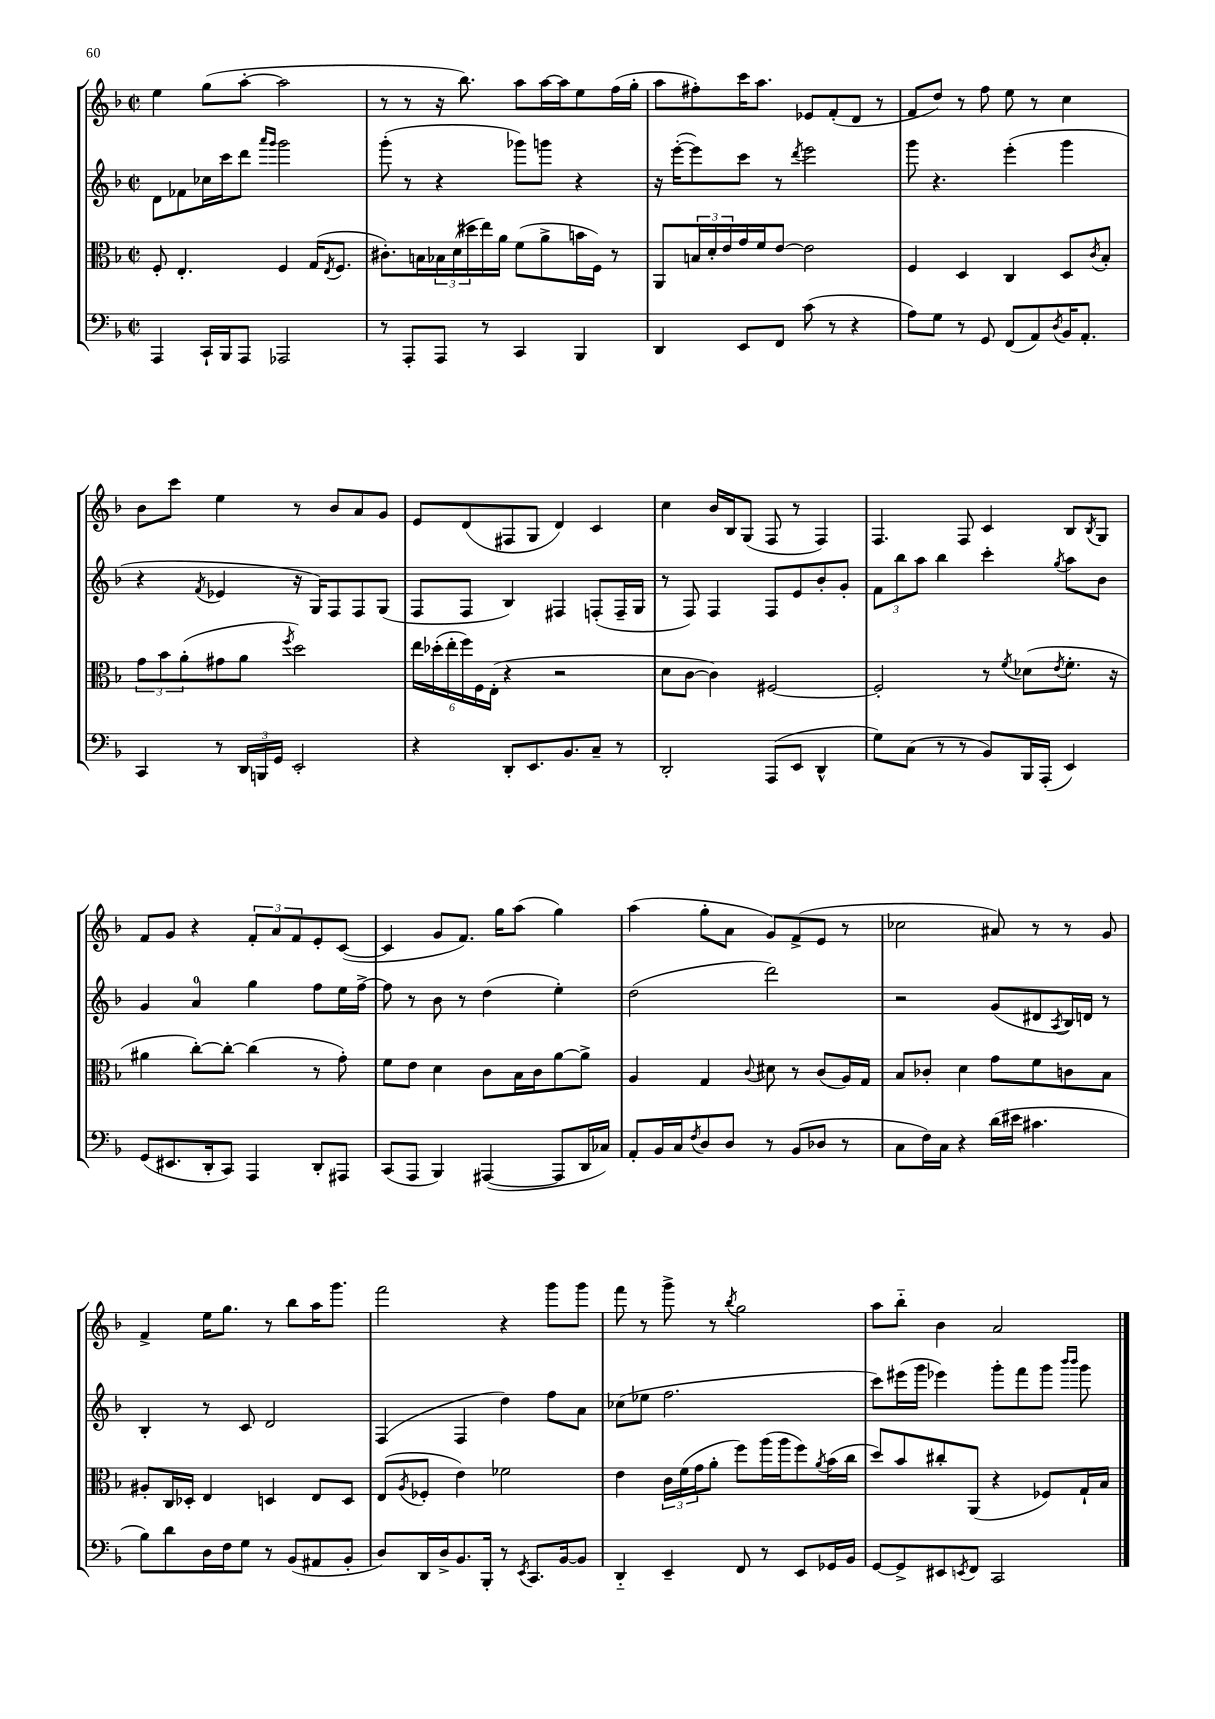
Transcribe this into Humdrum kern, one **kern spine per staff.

**kern	**kern	**kern	**kern
*staff4	*staff3	*staff2	*staff1
*clefF4	*clefC3	*clefG2	*clefG2
*k[b-]	*k[b-]	*k[b-]	*k[b-]
*M2/2	*M2/2	*M2/2	*M2/2
*met(c|)	*met(c|)	*met(c|)	*met(c|)
4AAA	8F'	8d	4ee
.	4.E'	8f-	.
16CC`	.	16cc-	(8gg
16BBB-	.	16ccc	.
8AAA	.	8ddd	[8aa'
.	.	16qqaaa	.
.	.	16qqggg	.
2AAA-	4F	2ggg	2aa]
.	(16G	.	.
.	8qE	.	.
.	8.F	.	.
=	=	=	=
8r	8.c#')	(8ggg'	8r
8AAA'	.	8r	8r
.	16B	.	.
8AAA	24B-	4r	16r
.	(24d	.	.
.	.	.	8.bb-)
.	24dd#	.	.
8r	16ee)	.	.
.	16a	.	.
4CC	(8f	8ggg-)	8aa
.	8a^	8ggg	[16aa
.	.	.	16aa]
4BBB-	16b	4r	8ee
.	16F)	.	.
.	8r	.	(16ff
.	.	.	16gg'
=	=	=	=
4DD	8AA	16r	8aa
.	.	([16eee'	.
.	24B	8eee])	8ff#')
.	24d'	.	.
.	24e	.	.
8EE	16g	8ccc	16ccc
.	16f	.	8.aa
8FF	[8e	8r	.
.	.	8qddd	.
(8c	2e]	2eee	8e-
8r	.	.	(8f'
4r	.	.	8d
.	.	.	8r
=	=	=	=
8A)	4F	8ggg	8f
8G	.	4.r	8dd)
8r	4D	.	8r
8GG	.	.	8ff
(8FF	4C	(4eee'	8ee
8AA)	.	.	8r
8qD	.	.	.
16BB-	8D	4ggg	4cc
8.AA'	.	.	.
.	8qc	.	.
.	8B-'	.	.
=	=	=	=
4CC	12g	4r	8b-
.	12b-	.	.
.	.	.	8ccc
.	(12a'	.	.
.	.	8qf	.
8r	8g#	4e-	4ee
24DD	8a	.	.
24BBB	.	.	.
24GG	.	.	.
.	8qff	.	.
2EE'	2dd)	16r	8r
.	.	16G)	.
.	.	8F	8b-
.	.	8F	8a
.	.	(8G	8g
=	=	=	=
4r	24ee	8F	8e
.	(24dd-'	.	.
.	24ee'	.	.
.	24ff)	8F	(8d
.	24F	.	.
.	(24E'	.	.
8DD'	4r	4B-)	8F#
8.EE	.	.	8G
.	2r	4F#	4d)
8.BB-	.	.	.
8C~	.	(8F'	4c
8r	.	16F~	.
.	.	16G	.
=	=	=	=
2DD'	8d	8r	4cc
.	[8c	8F)	.
.	4c])	4F	16b-
.	.	.	16B-
.	.	.	(8G
(8AAA	[2F#	8F	8F
8EE	.	8e	8r
4DD^^	.	8b-'	4F)
.	.	8g'	.
=	=	=	=
8G)	2F#']	12f	4.F
.	.	12bb-	.
(8C	.	.	.
.	.	12aa	.
8r	.	4bb-	.
8r	.	.	8F
8BB-)	8r	4ccc'	4c
.	8qf	.	.
16BBB-	(8d-	.	.
(16AAA'	.	.	.
.	8qe	8qgg	.
4EE)	8.f'	8aa	8B-
.	.	.	8qB-
.	.	8b-	8G
.	16r	.	.
=	=	=	=
(8GG	4a#	4g	8f
8.EE#	.	.	8g
.	[8cc')	4a	4r
16DD'	.	.	.
8CC)	8cc'_	.	.
4AAA	(4cc]	4gg	12f'
.	.	.	12a
.	.	.	12f
8DD'	8r	8ff	8e'
8AAA#	8g')	16ee	([8c
.	.	[16ff^	.
=	=	=	=
(8CC	8f	8ff]	4c]
8AAA	8e	8r	.
4BBB-)	4d	8b-	8g
.	.	8r	8.f)
([4AAA#	8c	(4dd	.
.	.	.	16gg
.	16B-	.	(8aa
.	16c	.	.
8AAA#]	[8a	4ee')	4gg)
16DD	8a^]	.	.
16C-)	.	.	.
=	=	=	=
8AA'	4A	(2dd	(4aa
16BB-	.	.	.
16C	.	.	.
8qF	.	.	.
8D	4G	.	8gg'
8D	.	.	8a
.	8qqc	.	.
8r	8d#	2ddd)	8g)
(8BB-	8r	.	(8f^
8D-	(8c	.	8e
8r	16A)	.	8r
.	16G	.	.
=	=	=	=
8C	8B-	2r	2cc-
16F)	8c-'	.	.
16C	.	.	.
4r	4d	.	.
(16d	8g	(8g	8a#)
16e#	.	.	.
4.c#	8f	8d#	8r
.	.	8qA	.
.	8c	16B-)	8r
.	.	16d	.
.	8B-	8r	8g
=	=	=	=
8B-)	8A#'	4B-'	4f^
8d	16C	.	.
.	16D-'	.	.
16D	4E	8r	16ee
16F	.	.	8.gg
8G	.	8c	.
8r	4D	2d	8r
(8BB-	.	.	8bb-
8AA#	8E	.	16aa
.	.	.	8.ggg
8BB-'	8D	.	.
=	=	=	=
8D)	(8E	(4F	2fff
.	8qA	.	.
16DD	8F-'	.	.
16D^	.	.	.
8.BB-	4e)	4F	.
16BBB-'	.	.	.
8r	2f-	4dd)	4r
8qEE	.	.	.
8.CC	.	.	.
.	.	8ff	8ggg
[16BB-	.	.	.
8BB-]	.	8a	8ggg
=	=	=	=
4DD'~	4e	(8cc-	8fff
.	.	8ee-	8r
4EE~	24c	2.ff	8ggg^
.	(24f	.	.
.	24g	.	.
.	8a'	.	8r
.	.	.	8qbb-
8FF	8ff)	.	2gg
8r	(16aa	.	.
.	16aa	.	.
8EE	8ff)	.	.
.	8qa	.	.
16GG-	(16b-	.	.
16BB-	16cc	.	.
=	=	=	=
[8GG	8dd)	8ccc)	8aa
8GG^]	8b-	(16eee#	8bb-'~
.	.	16ggg	.
8EE#	8cc#'	4eee-)	4b-
8qEE	.	.	.
8FF	(8AA	.	.
2CC	4r	8ggg'	2a
.	.	8fff	.
.	8F-)	8ggg	.
.	.	16qqbbb-	.
.	.	16qqbbb-	.
.	16G`	8ggg	.
.	16B-	.	.
==	==	==	==
*-	*-	*-	*-
